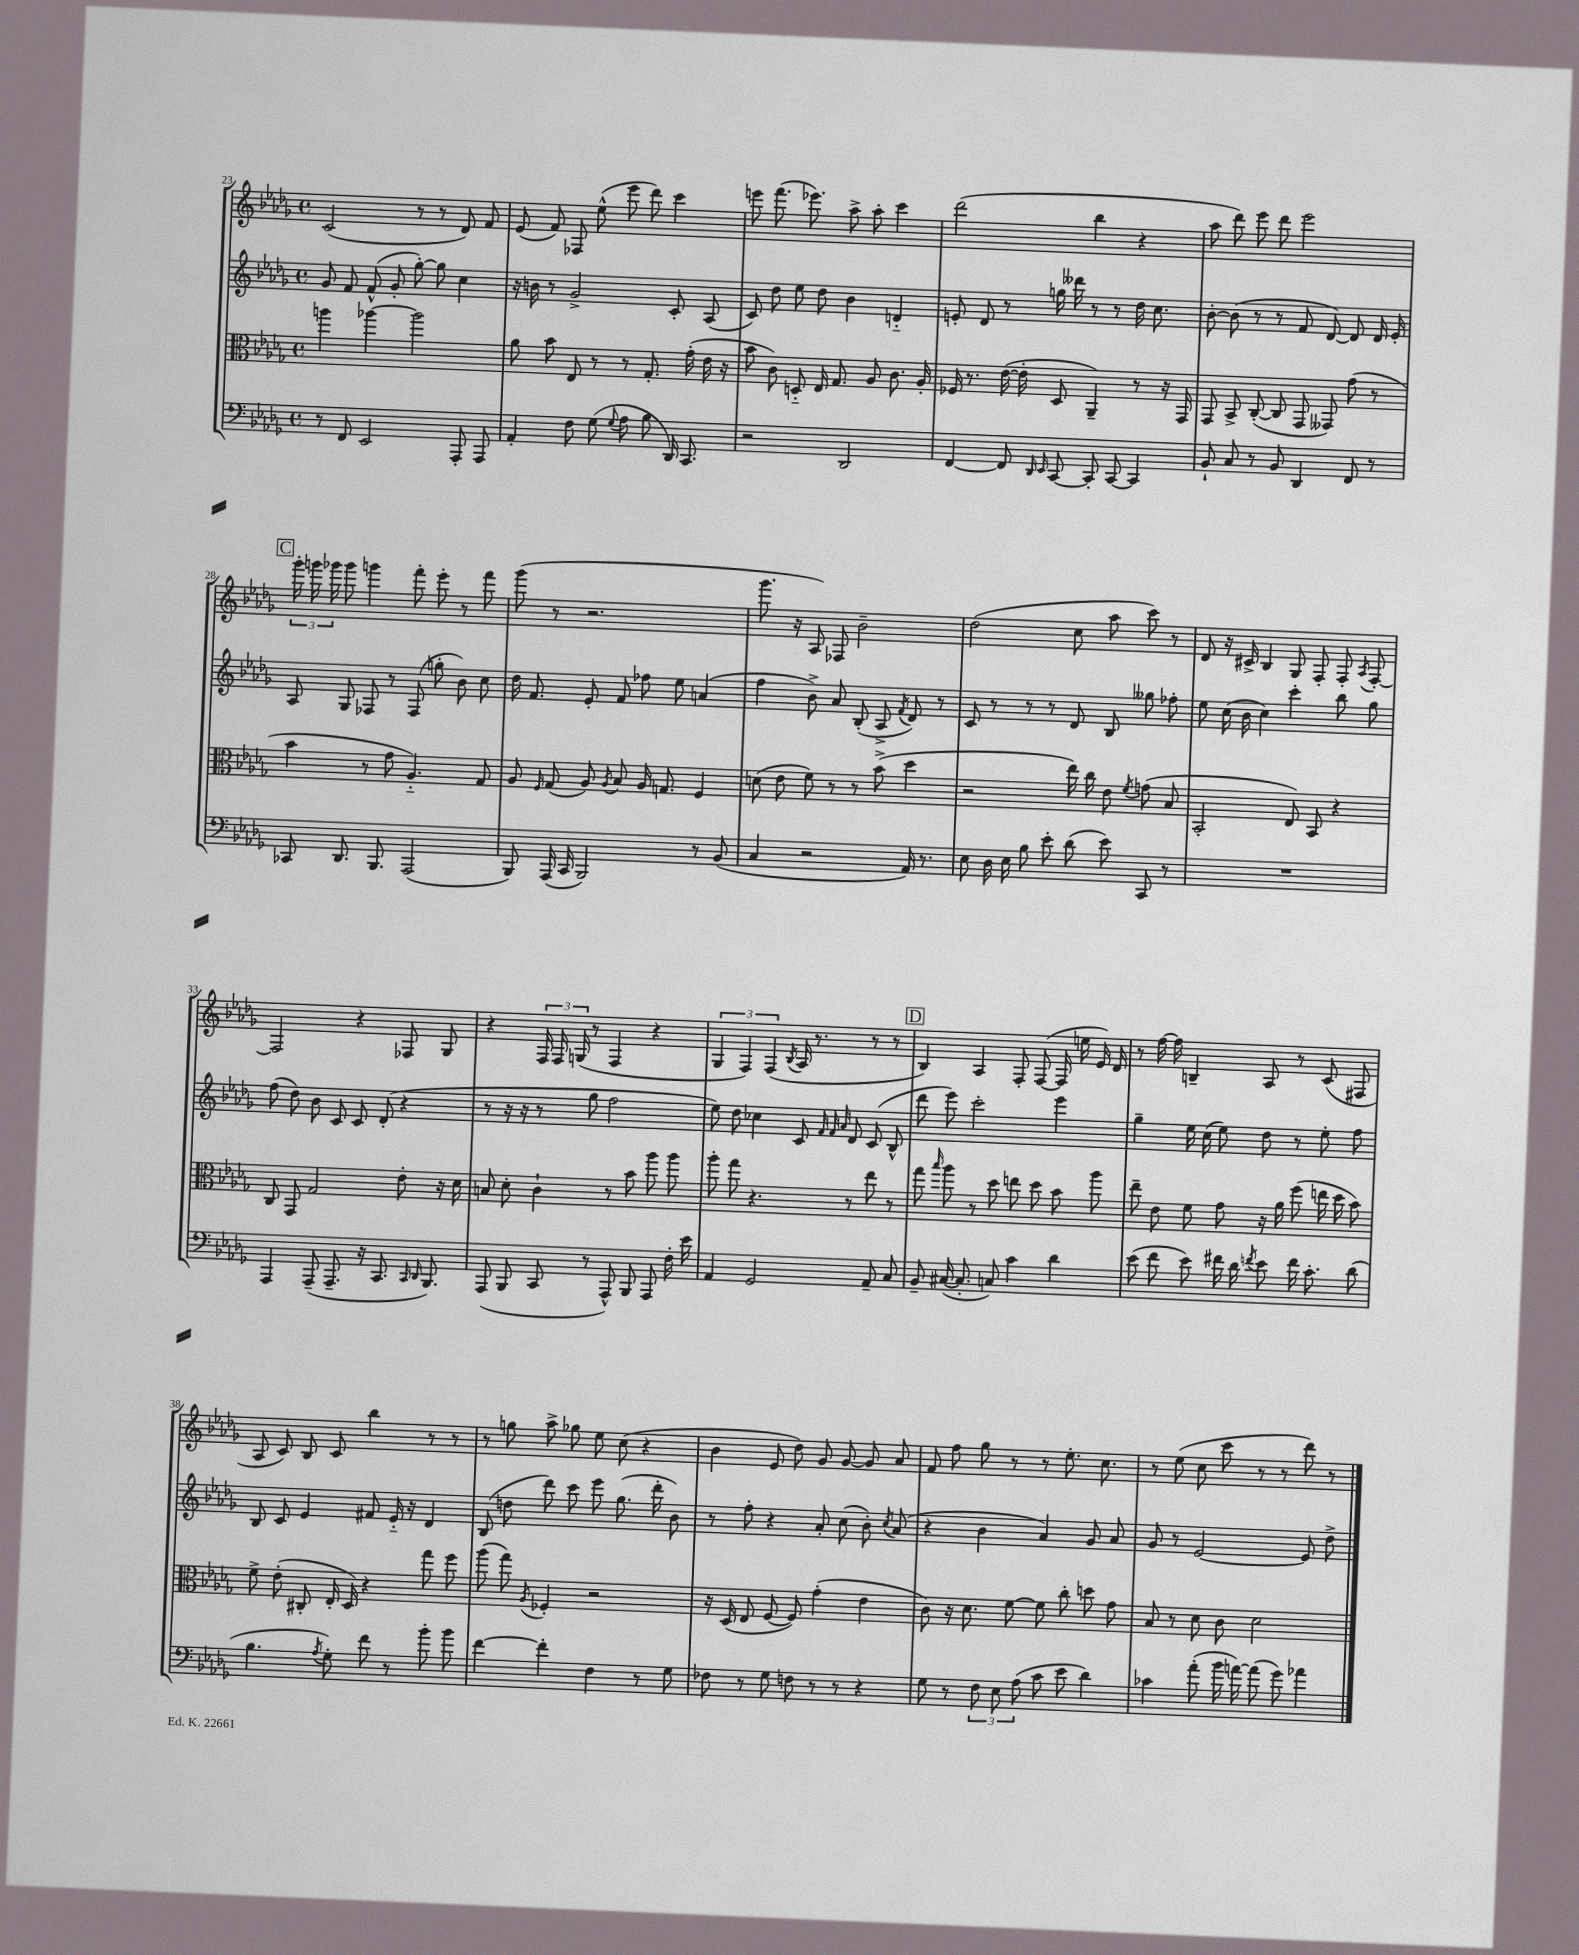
<<
\new StaffGroup <<
\new Staff = "s0" {
    \clef treble \key des \major \defaultTimeSignature \time 4/4
    \autoBeamOff c'2( r8 r8 des'8) f'8 |
    ees'8( f'8) fes8 ees''8-^( ees'''8 des'''8) c'''4 |
    e'''8 f'''8.( ees'''8.) aes''8-> aes''8-. c'''4 |
    des'''2( bes''4 r4 |
    aes''8 des'''8) ees'''8 des'''8 ees'''2 |
    \mark \markup { \box "C" } \tuplet 3/2 { ges'''16-. g'''16 ges'''16 } ges'''8 g'''4 f'''8-. ees'''8-. r8 f'''8 |
    ges'''8( r8 r2. |
    ges'''8. r16 aes8) fes8 bes'2-- |
    des''2( c''8 aes''8 c'''8) r8 |
    des'8 r16 cis'16-> bes4 ges8 f8-. f8-. \acciaccatura { aes8 } f8~-. |
    f2 r4 fes8 ges8 |
    r4 \tuplet 3/2 { f16 f16 g16( } r8 f4 r4 |
    \tuplet 3/2 { ges4 f4) f4( } \acciaccatura { bes8 } aes16 r8. r8 r8 |
    \mark \markup { \box "D" } bes4) aes4 f8-. f8~( f16 e''16 ees'16) des'16 |
    r8 f''16~ f''16 b4-- aes8 r8 c'8( fis8 |
    aes8 c'8) bes8 c'8 bes''4 r8 r8 |
    r8 g''8 aes''8-> ges''8 ees''8 c''8( r4 |
    bes'4 ees'8 des''8) ges'8 ges'8~ ges'8 aes'8 |
    f'8 f''8 ges''8 r8 r8 ees''8.-. c''8. |
    r8 ees''8( c''8 c'''8 r8 r8 des'''8) r8 \bar "|." |
}
\new Staff = "s1" {
    \clef treble \key des \major \defaultTimeSignature \time 4/4
    \autoBeamOff ges'8 f'8 f'8-^( ges'8-. ges''8~-.) ges''8 c''4 |
    r16 b'16 r8 ges'2-> c'8-. aes8( |
    c'8) des''8 ees''8 des''8 bes'4 d'4-_ |
    e'8-. des'8 r8 g''16 deses'''16 r8 r8 des''16 c''8. |
    bes'8~-. bes'8( r8 r8 f'8 des'8~) des'8 des'16 ees'16-. |
    \mark \markup { \box "C" } aes8 ges8 fes8 r8 fes8( g''8-. bes'8) c''8 |
    des''16 f'8. ees'8-. f'8 fes''8 ees''8 a'4( |
    f''4 bes'8->) aes'8 bes8-.( aes8-> \acciaccatura { f'8 } des'8) r8 |
    c'8 r8 r8 r8 des'8 bes8 geses''8 fes''8-. |
    ees''8 c''16( bes'16 c''4) c'''4-. bes''8 ges''8 |
    f''8( des''8) bes'8 c'8 c'8 des'8-.( r4 |
    r8 r16 r16 r8 ges''8 f''2 |
    ees''8) des''8 ces''4 c'8 \grace { f'32 f'32 aes'32 } des'8 c'8( bes8-^ |
    \mark \markup { \box "D" } des'''8 ees'''8) c'''2-. ees'''4 |
    ges''4-- ees''16 c''16( ees''8) des''8 r8 ees''8-. f''8 |
    bes8 c'8 ees'4 fis'8 ees'16-_ r16 des'4 |
    bes8( d''8 des'''8) c'''8 ees'''8 ges''8.( des'''16-. bes'8) |
    r8 f''8-. r4 aes'8-. c''8( bes'8-.) \acciaccatura { c''8 } aes'8( |
    r4 bes'4 aes'4) ges'8 aes'8 |
    ges'8 r8 ees'2~ ees'8 des''8-> \bar "|." |
}
\new Staff = "s2" {
    \clef alto \key des \major \defaultTimeSignature \time 4/4
    \autoBeamOff a''4 aes''4~ aes''2 |
    aes'8 bes'8 ees8 r8 r8 ges8.-. ges'16-.( ees'16 r16 |
    bes'8 c'8) d8-_ ees16 ges8. aes8 c'8. aes16-. |
    fes16 r8. ees'16~( ees'16-. des8 aes,4--) r8 r16 ges,16 |
    ges,8 bes,8-> c8~-.( c8 ges,8 geses,8) ges'8( r8 |
    \mark \markup { \box "C" } bes'4 r8 ges'8 aes4.-_) ges8 |
    aes8 \grace { f16 } ges8( aes8) \acciaccatura { aes8 } bes8 aes16 g8. f4 |
    d'8( ees'8 f'8) r8 r8 bes'8->( des''4 |
    r2 ees''16) c''16 ees'8 \acciaccatura { f'8 } g'8( bes8 |
    bes,2-. ees8) bes,8 r4 |
    c8 ges,8 ges2 ees'8-. r16 des'16 |
    b8 des'8-. c'4-! r8 bes'8 aes''8 aes''8 |
    aes''8-. ges''8 r4. r8 ees''8 r8 |
    \mark \markup { \box "D" } ges''8 \grace { bes''16 } aes''8 r8 des''8 e''8 des''8 bes'8 aes''8 |
    ees''8-- ees'8 f'8 ges'8 r16 aes'16 f''8( e''16 des''16 bes'8) |
    f'8-> ees'8-.( cis8-. ees16-. des16) r4 ges''8 f''8 |
    aes''8( ges''8) \acciaccatura { aes8 } fes4-. r2 |
    r16 des16( ees8 f8~ f8) ges'4-.( ees'4 |
    c'8) r16 des'8. f'8~ f'8 c''8-. d''8 ges'8 |
    bes8 r8 des'8 c'8 des'2 \bar "|." |
}
\new Staff = "s3" {
    \clef bass \key des \major \defaultTimeSignature \time 4/4
    \autoBeamOff r8 f,8 ees,2 aes,,8-. aes,,8 |
    aes,4-. f8 ges8( \appoggiatura { ges8 } aes8 bes8 des,16) c,8. |
    r2 des,2 |
    f,4~ f,8 \grace { des,16 ees,16 } c,8~ c,8-. c,8~ c,4 |
    bes,8-! c8 r8 bes,8 des,4 f,8 r8 |
    \mark \markup { \box "C" } ces,8 des,8. bes,,8. aes,,2( |
    bes,,8) aes,,16( c,16 bes,,2) r8 bes,8( |
    c4 r2 aes,16) r8. |
    ees8 des16 ees16 bes8 ees'8-. des'8( ees'8) c,8 r8 |
    R1 |
    aes,,4 aes,,8--( aes,,8.-- r16 c,8. \grace { c,16 des,16 } bes,,8.) |
    aes,,8( bes,,8 c,8 r8 aes,,8-^) bes,,8 aes,,8 f16-. ees'16 |
    aes,4 ges,2 aes,8-- c8 |
    \mark \markup { \box "D" } bes,8-- cis16~( cis8.-. c8) c'4 des'4 |
    ees'8( f'8 ees'8) fis'16 des'16 \acciaccatura { f'8 } ees'8 f'16 c'8.-. des'8( |
    bes4. \acciaccatura { aes8 } ges8-.) f'8 r8 bes'8-. bes'8 |
    f'4~ f'4-. f4 r8 ges8 |
    fes8 r8 ges8 f8 r8 r8 r4 |
    ges8 r8 \tuplet 3/2 { f8 ees8 aes8( } c'8 ees'8 des'4) |
    ces'4 aes'8-.( bes'16 a'16~) a'8( ges'8) aes'4 \bar "|." |
}
>>
>>
\layout { \context { \Score currentBarNumber = #23 } }
